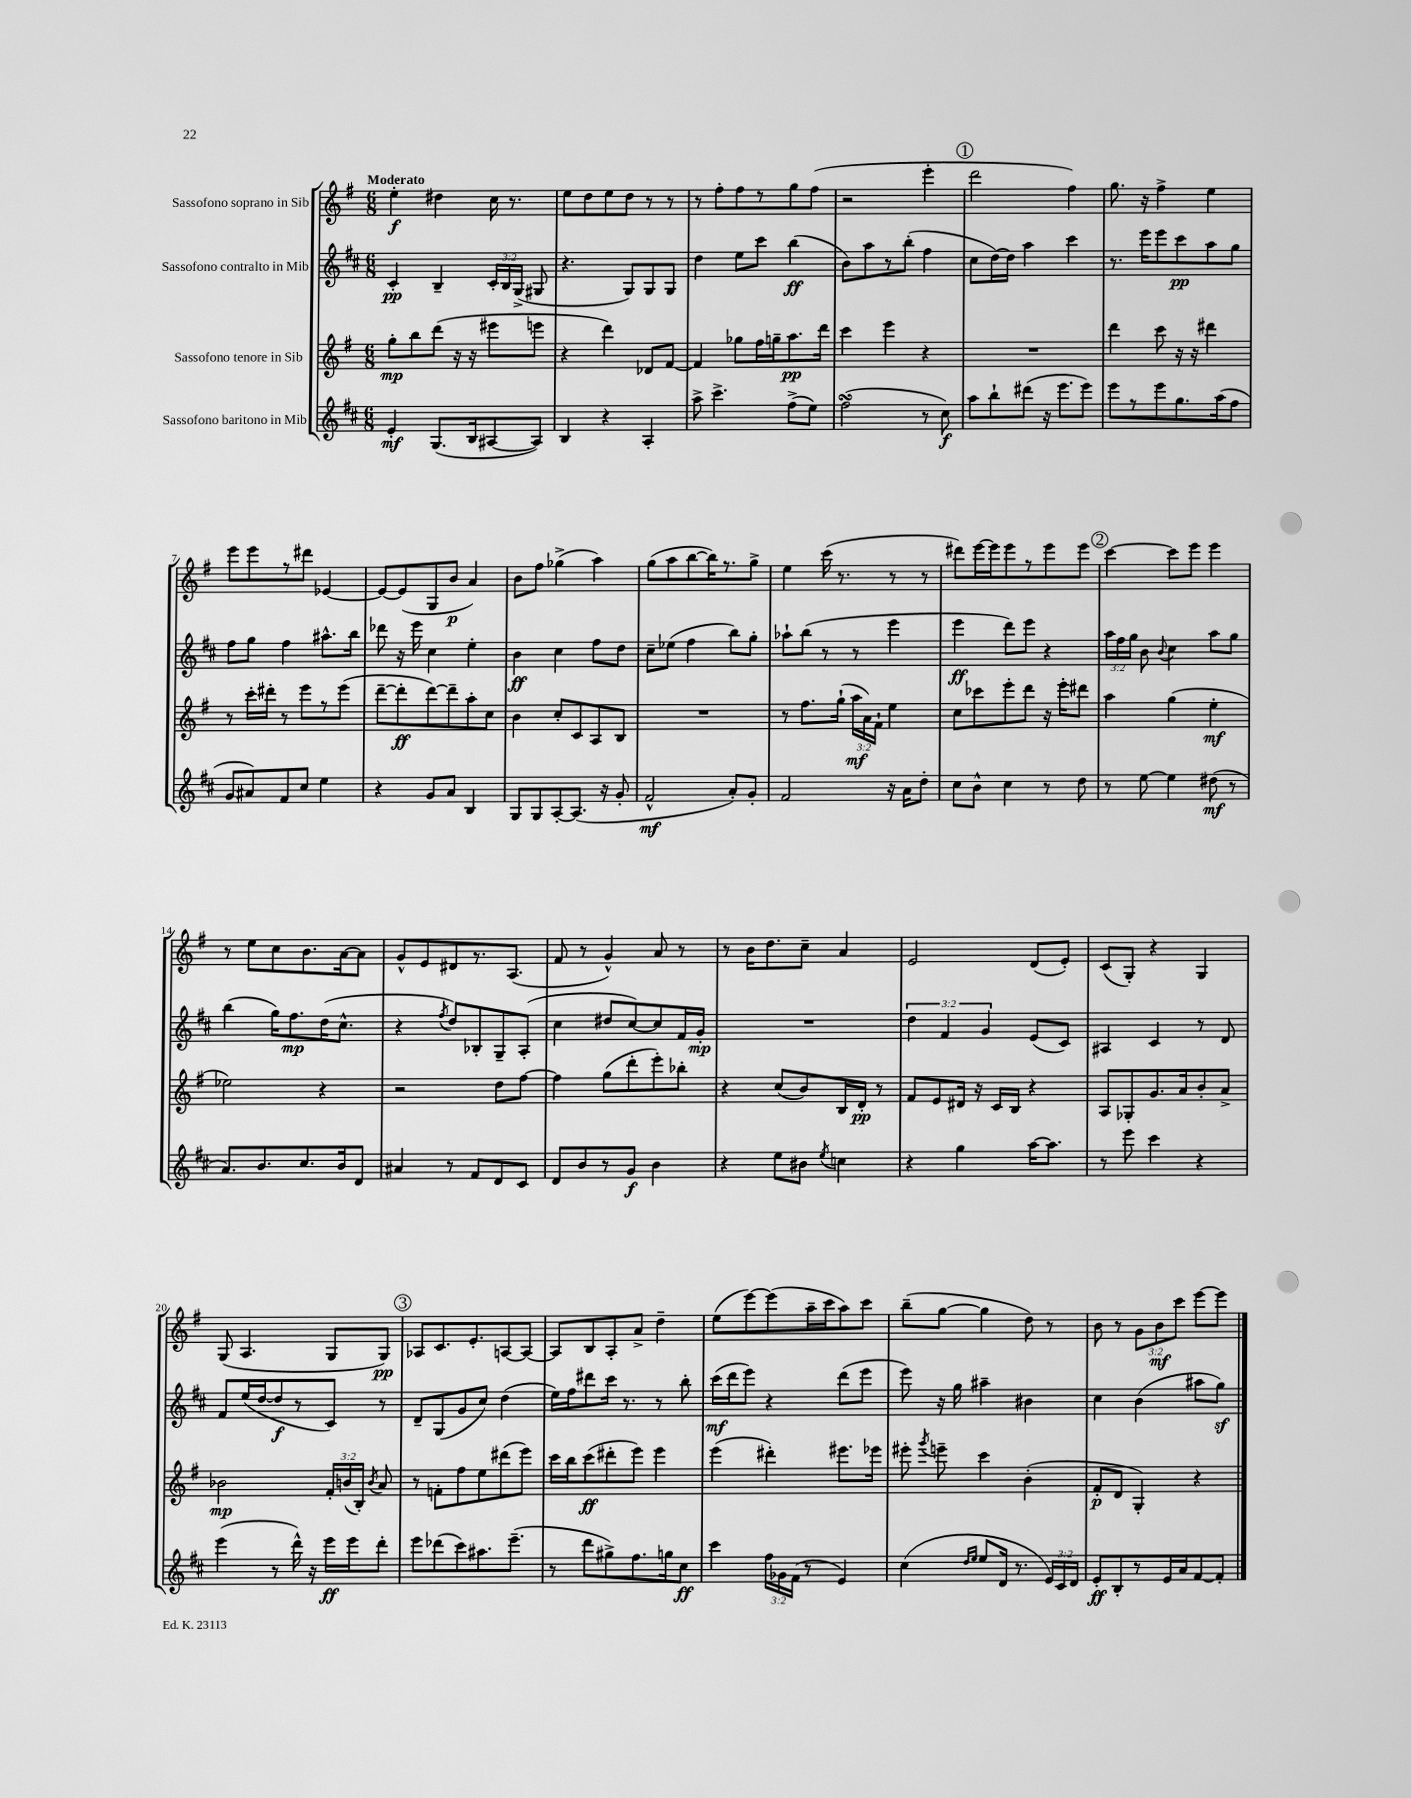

**kern	**dynam	**kern	**dynam	**kern	**dynam	**kern	**dynam
*part4	*part4	*part3	*part3	*part2	*part2	*part1	*part1
*staff4	*staff4	*staff3	*staff3	*staff2	*staff2	*staff1	*staff1
*I"Sassofono baritono in Mib	*	*I"Sassofono tenore in Sib	*	*I"Sassofono contralto in Mib	*	*I"Sassofono soprano in Sib	*
*clefG2	*	*clefG2	*	*clefG2	*	*clefG2	*
*k[f#c#]	*	*k[f#]	*	*k[f#c#]	*	*k[f#]	*
*M6/8	*	*M6/8	*	*M6/8	*	*M6/8	*
=1	=1	=1	=1	=1	=1	=1	=1
!	!	!	!	!	!	!LO:TX:a:B:t=Moderato	!
4e'/	mf	8gg'\L	mp	4c#'/	pp	4ee'\	f
.	.	8bb\	.	.	.	.	.
(8.G/L	.	(8ddd\J	.	4B~/	.	4dd#X\	.
.	.	16r	.	.	.	.	.
16B/k	.	16r	.	.	.	.	.
[8A#X/	.	8eee#X\L	.	24c#'/LL	.	16cc\	.
.	.	.	.	24B/	.	.	.
.	.	.	.	.	.	8.r	.
.	.	.	.	(24G^/JJ	.	.	.
8A#/J])	.	8eeen\J	.	8G#X/	.	.	.
=2	=2	=2	=2	=2	=2	=2	=2
4B/	.	4r	.	4.r	.	8ee\L	.
.	.	.	.	.	.	8dd\	.
4r	.	4ddd\)	.	.	.	8ee\	.
.	.	.	.	8G/L)	.	8dd\J	.
4A'/	.	8d-X/L	.	8G/	.	8r	.
.	.	[8f#/J	.	8G/J	.	8r	.
=3	=3	=3	=3	=3	=3	=3	=3
8aa^\	.	4f#/]	.	4dd\	.	8r	.
4.ccc#^\	.	.	.	.	.	8ff#'\L	.
.	.	8gg-X\L	.	8ee\L	.	8ff#\	.
.	.	16ff#\L	.	8ccc#\J	.	8r	.
.	.	16ggn~\J	.	.	.	.	.
(8ff#^\L	.	8.aa\	pp	(4bb\	ff	8gg\	.
8ee\J)	.	.	.	.	.	(8ff#\J	.
.	.	16ddd\Jk	.	.	.	.	.
=4	=4	=4	=4	=4	=4	=4	=4
(2ff#sSsS\	.	4ccc\	.	8b\L)	.	2r	.
.	.	.	.	8aa\	.	.	.
.	.	4eee\	.	8r	.	.	.
.	.	.	.	(8bb'\J	.	.	.
8r	.	4r	.	4ff#\	.	4eee'\	.
8cc#\)	f	.	.	.	.	.	.
!!LO:REH:place=s1:t=1
=5	=5	=5	=5	=5	=5	=5	=5
8aa\L	.	2.r	.	8cc#\L	.	2ddd\	.
8bb`\	.	.	.	[16dd\L)	.	.	.
.	.	.	.	16dd\JJ]	.	.	.
(8ddd#X\J	.	.	.	4aa\	.	.	.
16r	.	.	.	.	.	.	.
8.eee\L	.	.	.	.	.	.	.
.	.	.	.	4ccc#\	.	4ff#\)	.
8eee\J)	.	.	.	.	.	.	.
=6	=6	=6	=6	=6	=6	=6	=6
8eee\L	.	4ddd\	.	8.r	.	8.gg\	.
8r	.	.	.	.	.	.	.
.	.	.	.	16eee\KL	.	16r	.
8eee\	.	8ccc\	.	8eee\	.	4ff#^\	.
8.gg\	.	16r	.	8ccc#\	pp	.	.
.	.	16r	.	.	.	.	.
.	.	4ddd#X\	.	8aa\	.	4ee\	.
(16aa\k	.	.	.	.	.	.	.
8ff#\J	.	.	.	8gg\J	.	.	.
!!LO:LB:g=z
=7	=7	=7	=7	=7	=7	=7	=7
8g/L	.	8r	.	8ff#\L	.	8eee\L	.
8a#X/)	.	16ccc'\LL	.	8gg\J	.	8eee\	.
.	.	16ddd#X'\JJ	.	.	.	.	.
8f#/	.	8r	.	4ff#\	.	8r	.
8cc#/J	.	8eee\L	.	.	.	8ddd#X\J	.
4ee\	.	8r	.	8.aa#X^^\L	.	[4e-X/	.
.	.	(8eee\J	.	.	.	.	.
.	.	.	.	16bb\Jk	.	.	.
=8	=8	=8	=8	=8	=8	=8	=8
4r	.	[8ddd~\L	.	8ddd-X\	.	8e-/L_	.
.	.	8ddd'\]	ff	16r	.	(8e-/]	.
.	.	.	.	16eee\	.	.	.
8g/L	.	[8ddd\)	.	4cc#\	.	8G/	.
8a/J	.	8ddd~\]	.	.	.	8b/J	p
4B/	.	8aa'\	.	4ee'\	.	4a/)	.
.	.	8cc\J	.	.	.	.	.
=9	=9	=9	=9	=9	=9	=9	=9
8G/L	.	4b\	.	4b\	ff	8b\L	.
8G/	.	.	.	.	.	8ff#\J	.
[8A'/	.	8cc'/L	.	4cc#\	.	(4gg-X^\	.
(8.A/J]	.	8c/	.	.	.	.	.
.	.	8A/	.	8ff#\L	.	4aa\)	.
16r	.	.	.	.	.	.	.
8g'/	.	8B/J	.	8dd\J	.	.	.
=10	=10	=10	=10	=10	=10	=10	=10
2f#^^/	mf	2.r	.	8cc#~\L	.	(8gg\L	.
.	.	.	.	(8ee-X\J	.	8aa\	.
.	.	.	.	4ff#\	.	[8bb\	.
.	.	.	.	.	.	16bb\K])	.
.	.	.	.	.	.	8.r	.
8a'/L)	.	.	.	8bb\L)	.	.	.
8g'/J	.	.	.	8gg'\J	.	8gg^\J	.
=11	=11	=11	=11	=11	=11	=11	=11
2f#/	.	8r	.	8aa-X`\L	.	4ee\	.
.	.	8.ff#\L	.	(8bb\J	.	.	.
.	.	.	.	8r	.	(16ccc\	.
.	.	(16gg`\Jk	.	.	.	8.r	.
.	.	24aa\LL	mf	8r	.	.	.
.	.	24a\)	.	.	.	.	.
.	.	24f#`\JJ	.	.	.	.	.
16r	.	4ee\	.	4eee\	.	8r	.
16a\KL	.	.	.	.	.	.	.
8dd'\J	.	.	.	.	.	8r	.
=12	=12	=12	=12	=12	=12	=12	=12
8cc#\L	.	8cc\L	.	4eee\	ff	8ddd#X\L)	.
8b^^\J	.	8ccc-X\	.	.	.	[16eee\L	.
.	.	.	.	.	.	16eee\J]	.
4cc#\	.	8eee'\	.	8ddd\L)	.	8eee\	.
.	.	8ddd\J	.	8eee\J	.	8r	.
8r	.	16r	.	4r	.	8eee\	.
.	.	16eee'\KL	.	.	.	.	.
8dd\	.	8ddd#X\J	.	.	.	8eee\J	.
!!LO:REH:place=s1:t=2
=13	=13	=13	=13	=13	=13	=13	=13
8r	.	4aa\	.	24aa\LL	.	[4ccc\	.
.	.	.	.	24ff#\	.	.	.
.	.	.	.	24gg\JJ	.	.	.
[8ee\	.	.	.	8b\	.	.	.
.	.	.	.	8qqb/	.	.	.
4ee\]	.	(4gg\	.	4cc#\	.	8ccc\L]	.
.	.	.	.	.	.	8eee\J	.
(8dd#X\	mf	4ee'\	mf	8aa\L	.	4eee\	.
8r	.	.	.	8gg\J	.	.	.
!!LO:LB:g=z
=14	=14	=14	=14	=14	=14	=14	=14
8.a/L)	.	2ee-X\)	.	(4bb\	.	8r	.
.	.	.	.	.	.	8ee\L	.
8.b/	.	.	.	.	.	.	.
.	.	.	.	16gg\KL)	.	8cc\	.
.	.	.	.	8.ff#\	mp	.	.
8.cc#/	.	.	.	.	.	8.b\	.
.	.	4r	.	(16dd\K	.	.	.
16b/k	.	.	.	8.cc#^^\J	.	[16a\k	.
8d/J	.	.	.	.	.	8a\J]	.
=15	=15	=15	=15	=15	=15	=15	=15
4a#X/	.	2r	.	4r	.	8g^^/L	.
.	.	.	.	.	.	8e/	.
.	.	.	.	8qff#/	.	.	.
8r	.	.	.	8dd/L)	.	8d#X/	.
8f#/L	.	.	.	8B-X'/	.	8.r	.
8d/	.	8dd\L	.	8G~/	.	.	.
.	.	.	.	.	.	(8.A/J	.
8c#/J	.	[8ff#\J	.	(8A'/J	.	.	.
=16	=16	=16	=16	=16	=16	=16	=16
8d/L	.	4ff#\]	.	4cc#\	.	8f#/	.
8b/	.	.	.	.	.	8r	.
8r	.	(8gg\L	.	8dd#X/L	.	4g^^/)	.
8g/J	f	8ddd'\	.	[8cc#/)	.	.	.
4b\	.	8eee'\)	.	8cc#/]	.	8a/	.
.	.	8bb-X'\J	.	16f#/L	.	8r	.
.	.	.	.	16g'/JJ	mp	.	.
=17	=17	=17	=17	=17	=17	=17	=17
4r	.	4r	.	2.r	.	8r	.
.	.	.	.	.	.	16b\KL	.
.	.	.	.	.	.	8.dd\	.
8ee\L	.	(8cc/L	.	.	.	.	.
8b#X\J	.	8b/)	.	.	.	8cc~\J	.
8qee/	.	.	.	.	.	.	.
4ccn\	.	16B/L	.	.	.	4a/	.
.	.	16d'/JJ	pp	.	.	.	.
.	.	8r	.	.	.	.	.
=18	=18	=18	=18	=18	=18	=18	=18
4r	.	8f#/L	.	6dd\	.	2e/	.
.	.	8e/	.	.	.	.	.
.	.	.	.	6f#/	.	.	.
4gg\	.	16d#X/Jk	.	.	.	.	.
.	.	16r	.	.	.	.	.
.	.	.	.	6g/	.	.	.
.	.	16c/LL	.	.	.	.	.
.	.	16B/JJ	.	.	.	.	.
[16aa\KL	.	4r	.	(8e/L	.	(8d/L	.
8.aa\J]	.	.	.	.	.	.	.
.	.	.	.	8c#/J)	.	8e'/J)	.
=19	=19	=19	=19	=19	=19	=19	=19
8r	.	8A/L	.	4A#X/	.	(8c/L	.
8eee\	.	8G-X'/	.	.	.	8G'/J)	.
4ccc#\	.	8.g/	.	4c#/	.	4r	.
.	.	16a/k	.	.	.	.	.
4r	.	8b'/	.	8r	.	4G/	.
.	.	8a^/J	.	8d/	.	.	.
!!LO:LB:g=z
=20	=20	=20	=20	=20	=20	=20	=20
(4eee\	.	2b-X\	mp	8f#/L	.	(8G/	.
.	.	.	.	(16ee/L	.	4.A/	.
.	.	.	.	[16dd/J	.	.	.
8r	.	.	.	8dd/]	f	.	.
16ddd^^\)	.	.	.	8r	.	.	.
16r	.	.	.	.	.	.	.
16eee\LL	ff	24f#'/LL	.	8c#/J)	.	8G/L	.
.	.	(24bn/	.	.	.	.	.
16eee\J	.	.	.	.	.	.	.
.	.	24B'/JJ)	.	.	.	.	.
.	.	8qb/	.	.	.	.	.
8ddd'\J	.	8a/	.	8r	.	8G/J)	pp
!!LO:REH:place=s1:t=3
=21	=21	=21	=21	=21	=21	=21	=21
8eee\L	.	8r	.	8d~/L	.	8A-X/L	.
(8ddd-X\	.	8fn'\L	.	(8G/	.	8.c/	.
8ccc#\)	.	8ff#\	.	8g/	.	.	.
.	.	.	.	.	.	8.e'/	.
8.aa#X\	.	8ee\	.	8cc#/J)	.	.	.
.	.	(8ddd#X\	.	(4dd\	.	[8An/	.
(8.eee~\J	.	.	.	.	.	.	.
.	.	8eee\J)	.	.	.	8A/J_	.
=22	=22	=22	=22	=22	=22	=22	=22
8r	.	16ccc\LL	.	16ee\LL)	.	8A/L]	.
.	.	16bb\J	.	16ff#\J	.	.	.
8ddd\L	.	(8ccc\	ff	8ddd#X\	.	8B/	.
8gg#X^\)	.	8ddd#X'\	.	16ccc#\Jk	.	8A'/	.
.	.	.	.	8.r	.	.	.
8.ff#\	.	8eee\J)	.	.	.	8a^/J	.
.	.	4eee\	.	8r	.	4dd~\	.
16ggn\k	.	.	.	.	.	.	.
8cc#\J	ff	.	.	8bb'\	.	.	.
=23	=23	=23	=23	=23	=23	=23	=23
4ccc#\	.	(4eee\	.	(16ccc#\LL	mf	(8ee\L	.
.	.	.	.	16ddd\J	.	.	.
.	.	.	.	8eee\J)	.	[8eee\)	.
24ff#\LL	.	4ddd#X'\)	.	4r	.	(8eee\]	.
24g-X\	.	.	.	.	.	.	.
(24f#\JJ	.	.	.	.	.	.	.
8r	.	.	.	.	.	16aa~\L	.
.	.	.	.	.	.	16ccc\J	.
4e/)	.	8.eee#X\L	.	(8ddd\L	.	8aa\)	.
.	.	.	.	8eee\J	.	8ccc\J	.
.	.	16eee-X\Jk	.	.	.	.	.
=24	=24	=24	=24	=24	=24	=24	=24
(4cc#\	.	8eee#X'\	.	8eee\)	.	(8bb~\L	.
.	.	8qggg/	.	.	.	.	.
.	.	8eeen~\	.	16r	.	[8gg\J	.
.	.	.	.	16gg\	.	.	.
16qqdd/LL	.	.	.	.	.	.	.
16qqee/JJ	.	.	.	.	.	.	.
8ee/L	.	4ccc\	.	4aa#X~\	.	4gg\]	.
16d/Jk	.	.	.	.	.	.	.
8.r	.	.	.	.	.	.	.
.	.	(4b'\	.	4b#X\	.	8dd\)	.
24e/LL)	.	.	.	.	.	8r	.
24c#/	.	.	.	.	.	.	.
24d/JJ	.	.	.	.	.	.	.
=25	=25	=25	=25	=25	=25	=25	=25
8e'/L	ff	8f#'/L	p	4cc#\	.	8b\	.
8B'/	.	8d/J	.	.	.	8r	.
8r	.	4G'/)	.	(4b\	.	12g\L	.
.	.	.	.	.	.	12b\	mf
16e/L	.	.	.	.	.	.	.
.	.	.	.	.	.	12ccc\J	.
16a/J	.	.	.	.	.	.	.
[8f#/	.	4r	.	8aa#X\L	.	[8eee\L	.
8f#'/J]	.	.	.	8ggz\J)	.	8eee\J]	.
==	==	==	==	==	==	==	==
*-	*-	*-	*-	*-	*-	*-	*-
